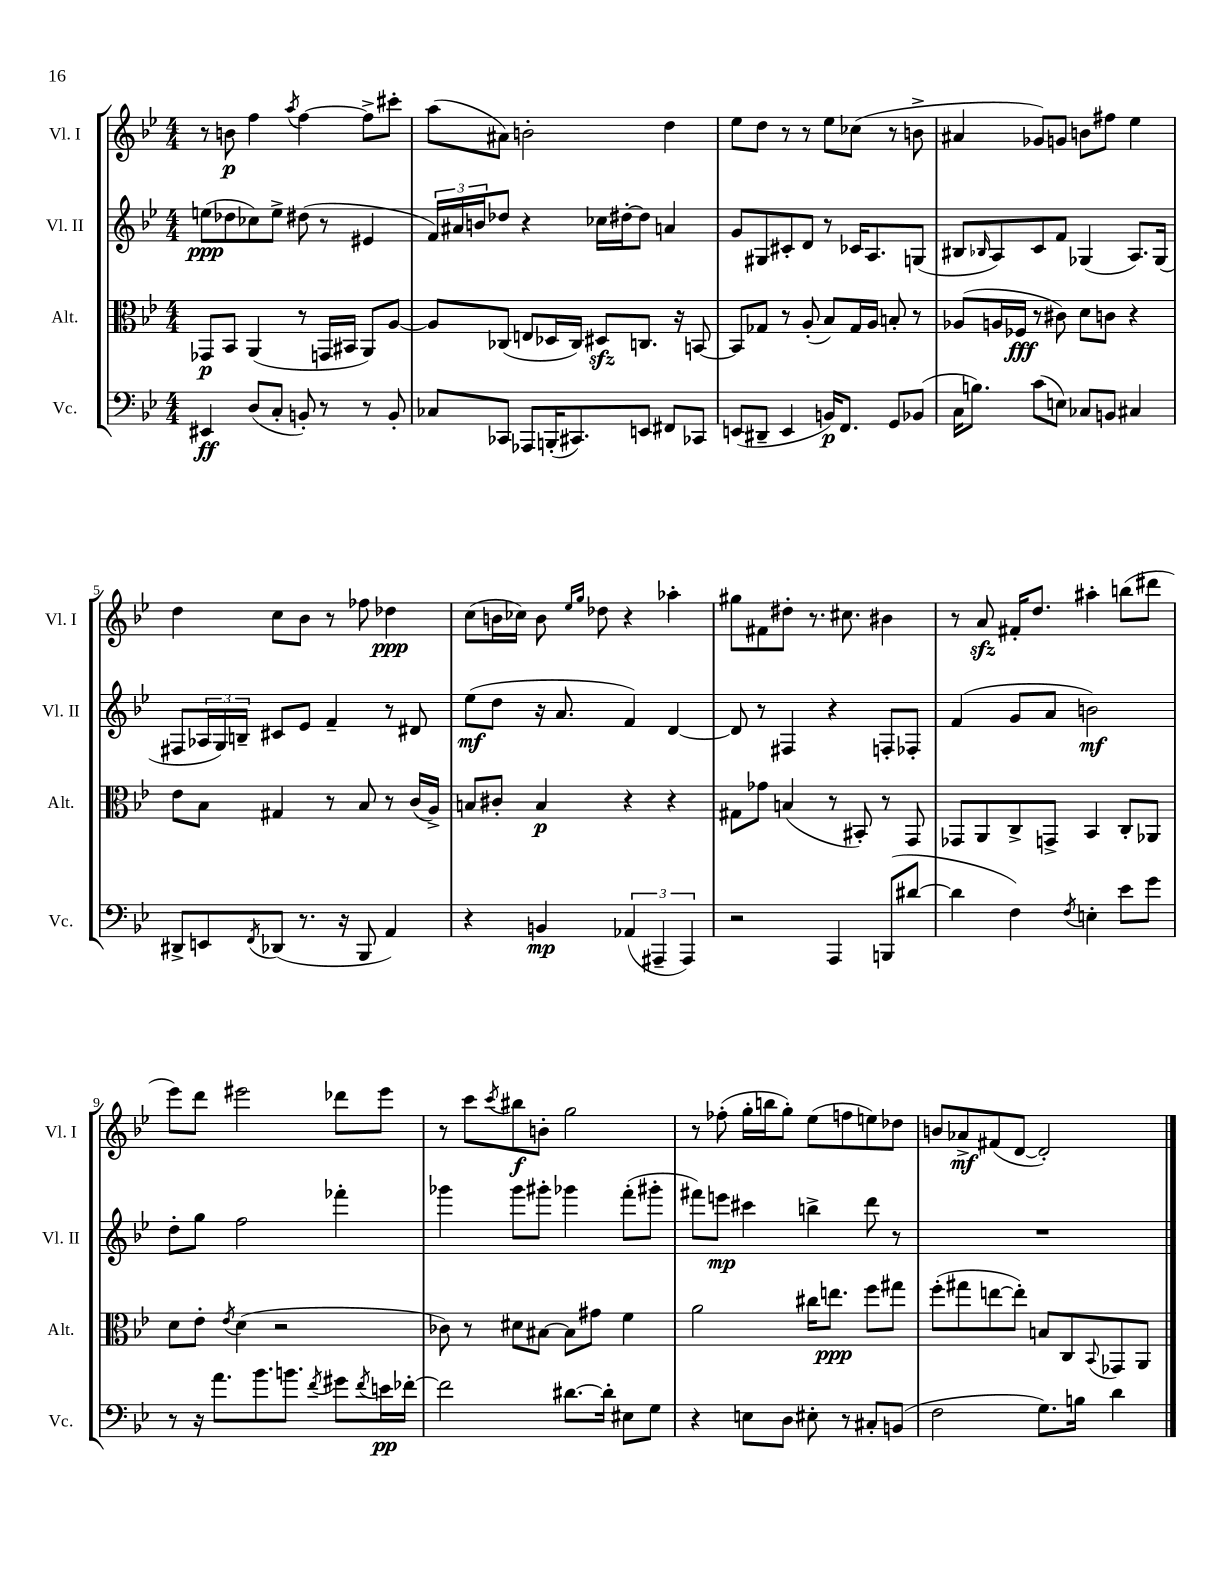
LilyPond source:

<<
\new StaffGroup <<
\new Staff = "s0" \with { instrumentName = "Vl. I" shortInstrumentName = "Vl. I" } {
    \clef treble \key bes \major \numericTimeSignature \time 4/4
    r8 b'8\p f''4 \acciaccatura { a''8 } f''4~ f''8-> cis'''8-. |
    a''8( ais'8) b'2-. d''4 |
    ees''8 d''8 r8 r8 ees''8 ces''8( r8 b'8-> |
    ais'4 ges'8) g'8 b'8 fis''8 ees''4 |
    d''4 c''8 bes'8 r8 fes''8 des''4\ppp |
    c''8( b'16 ces''16) b'8 \grace { ees''16 g''16 } des''8 r4 aes''4-. |
    gis''8 fis'8 dis''8-. r8. cis''8. bis'4 |
    r8 a'8\sfz fis'16-. d''8. ais''4-. b''8( dis'''8 |
    ees'''8) d'''8 eis'''2 des'''8 eis'''8 |
    r8 c'''8 \acciaccatura { c'''8 } bis''8\f b'8-. g''2 |
    r8 fes''8-.( g''16-. b''16 g''8-.) ees''8( f''8 e''8) des''8 |
    b'8 aes'8->\mf fis'8( d'8~ d'2-.) \bar "|." |
}
\new Staff = "s1" \with { instrumentName = "Vl. II" shortInstrumentName = "Vl. II" } {
    \clef treble \key bes \major \numericTimeSignature \time 4/4
    e''8\ppp( des''8 ces''8) e''8-> dis''8( r8 eis'4 |
    \tuplet 3/2 { f'16) ais'16 b'16 } des''8 r4 ces''16 dis''16~-. dis''8 a'4 |
    g'8 gis8 cis'8-. d'8 r8 ces'16 a8. g8( |
    bis8 \grace { bes16 } a8) c'8 f'8 ges4( a8.) ges16( |
    fis8 \tuplet 3/2 { aes16 g16) b16-- } cis'8 ees'8 f'4-- r8 dis'8 |
    ees''8\mf( d''8 r16 a'8. f'4) d'4~ |
    d'8 r8 fis4 r4 f8-. fes8-. |
    f'4( g'8 a'8 b'2\mf) |
    d''8-. g''8 f''2 fes'''4-. |
    ges'''4 ges'''8 gis'''8-. ges'''4 f'''8-.( gis'''8-. |
    fis'''8) e'''8\mp cis'''4 b''4-> d'''8 r8 |
    R1 \bar "|." |
}
\new Staff = "s2" \with { instrumentName = "Alt." shortInstrumentName = "Alt." } {
    \clef alto \key bes \major \numericTimeSignature \time 4/4
    ges,8\p bes,8 a,4( r8 g,16 bis,16 a,8) a8~ |
    a8 ces8( e8 des16 ces16) dis8\sfz c8. r16 b,8~ |
    b,8 ges8 r8 a8-.( bes8) ges16 a16 b8-. r8 |
    aes8( a16 fes16\fff r8 cis'8) d'8 c'8 r4 |
    ees'8 bes8 gis4 r8 bes8 r8 c'16( a16->) |
    b8 cis'8-. b4\p r4 r4 |
    gis8 ges'8 b4( r8 bis,8-.) r8 g,8 |
    ges,8 a,8 c8-> g,8-> bes,4 c8-. aes,8 |
    d'8 ees'8-. \acciaccatura { ees'8 } d'4( r2 |
    ces'8) r8 dis'8 bis8~ bis8 gis'8 f'4 |
    a'2 cis''16 e''8.\ppp f''8 gis''8 |
    f''8-.( gis''8 e''8~ e''8-.) b8 c8 \appoggiatura { bes,8 } ges,8 a,8 \bar "|." |
}
\new Staff = "s3" \with { instrumentName = "Vc." shortInstrumentName = "Vc." } {
    \clef bass \key bes \major \numericTimeSignature \time 4/4
    eis,4\ff d8( c8-. b,8-.) r8 r8 b,8-. |
    ces8 ces,8 aes,,8 b,,16-.( cis,8.) e,8 fis,8 ces,8 |
    e,8( dis,8-- e,4 b,16\p) f,8. g,8 bes,8( |
    c16 b8.) c'8( e8) ces8 b,8 cis4 |
    dis,8-> e,8 \acciaccatura { f,8 } des,8( r8. r16 bes,,8 a,4) |
    r4 b,4\mp \tuplet 3/2 { aes,4( ais,,4-- ais,,4) } |
    r2 a,,4 b,,8( dis'8~ |
    dis'4 f4) \acciaccatura { f8 } e4-. ees'8 g'8 |
    r8 r16 a'8. bes'8. b'8. \acciaccatura { f'8 } gis'8 \acciaccatura { f'8 } e'16\pp fes'16~-. |
    fes'2 dis'8.~ dis'16-. eis8 g8 |
    r4 e8 d8 eis8-. r8 cis8-. b,8( |
    f2 g8.) b16 d'4 \bar "|." |
}
>>
>>
